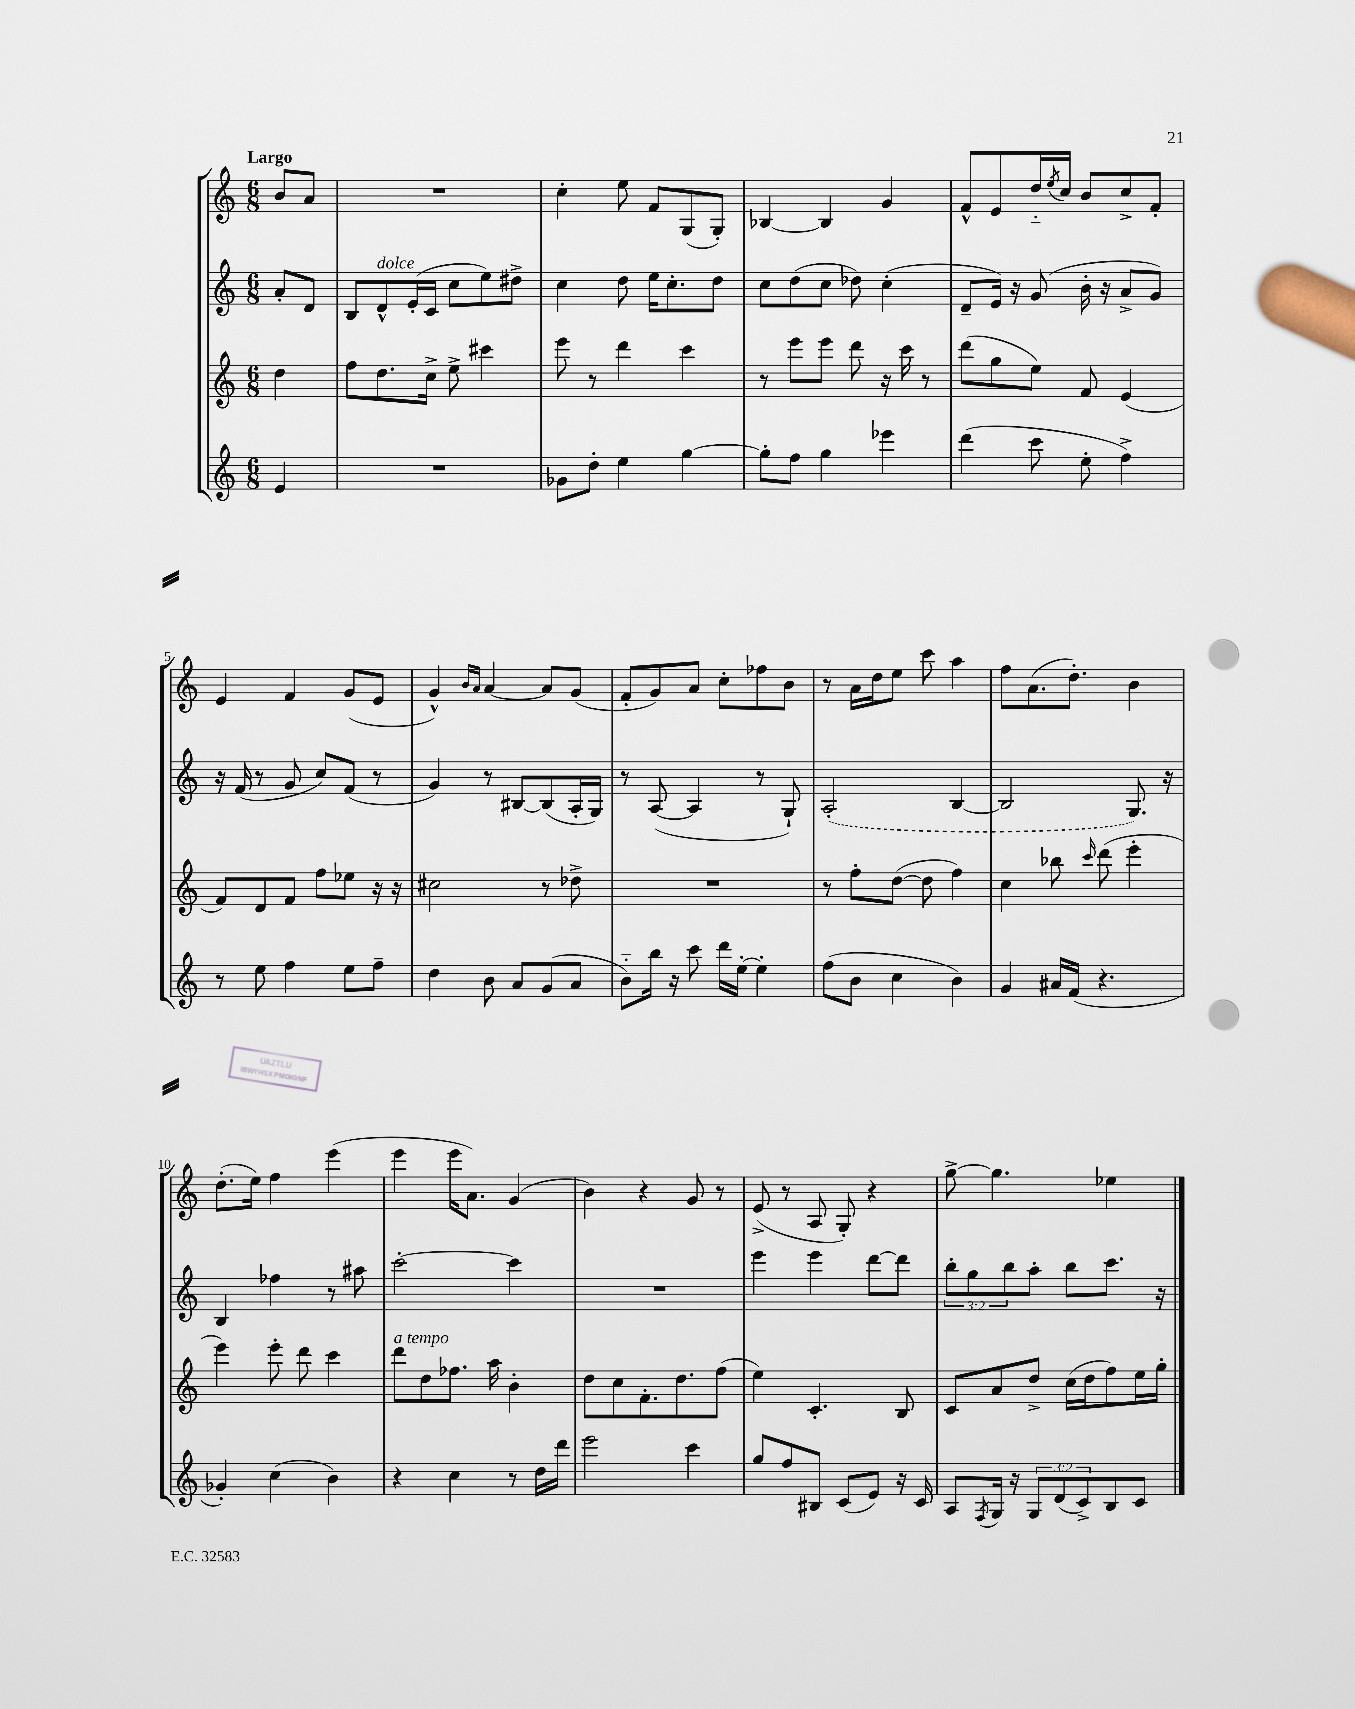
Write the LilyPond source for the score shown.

<<
\new StaffGroup <<
\new Staff = "s0" {
    \clef treble \key c \major \numericTimeSignature \time 6/8 \partial 4 \tempo "Largo"
    b'8 a'8 |
    R2. |
    c''4-. e''8 f'8 g8( g8-.) |
    bes4~ bes4 g'4 |
    f'8-^ e'8 d''16-_ \acciaccatura { e''8 } c''16 b'8 c''8-> f'8-. |
    e'4 f'4 g'8( e'8 |
    g'4-^) \grace { b'16 a'16 } a'4~ a'8 g'8( |
    f'8-. g'8) a'8 c''8-. fes''8 b'8 |
    r8 a'16 d''16 e''8 c'''8 a''4 |
    f''8 a'8.( d''8.-.) b'4 |
    d''8.-.( e''16) f''4 e'''4( |
    e'''4 e'''16 a'8.) g'4( |
    b'4) r4 g'8 r8 |
    e'8->( r8 a8 g8-.) r4 |
    g''8~-> g''4. ees''4 \bar "|." |
}
\new Staff = "s1" {
    \clef treble \key c \major \numericTimeSignature \time 6/8 \override Staff.TupletNumber.text = #tuplet-number::calc-fraction-text \partial 4
    a'8-. d'8 |
    b8 d'8-^^\markup { \italic "dolce" } e'16-.( c'16 c''8 e''8) dis''8-> |
    c''4 d''8 e''16 c''8.-. d''8 |
    c''8 d''8( c''8 des''8) c''4-.( |
    d'8-- e'16) r16 g'8( b'16-. r16 a'8-> g'8) |
    r16 f'16( r8 g'8 c''8) f'8( r8 |
    g'4) r8 bis8~ bis8( a16-. g16) |
    r8 a8~( a4 r8 g8-!) |
    \once \slurDashed a2-.( b4~ |
    b2 g8.) r16 |
    b4 fes''4 r8 ais''8 |
    c'''2~-. c'''4 |
    R2. |
    e'''4 e'''4 d'''8~ d'''8 |
    \tuplet 3/2 { b''8-. g''8 b''8 } a''8-. b''8 c'''8. r16 \bar "|." |
}
\new Staff = "s2" {
    \clef treble \key c \major \numericTimeSignature \time 6/8 \partial 4
    d''4 |
    f''8 d''8. c''16-> e''8-> cis'''4 |
    e'''8 r8 d'''4 c'''4 |
    r8 e'''8 e'''8 d'''8 r16 c'''16 r8 |
    d'''8( g''8 e''8) f'8 e'4( |
    f'8) d'8 f'8 f''8 ees''8 r16 r16 |
    cis''2 r8 des''8-> |
    R2. |
    r8 f''8-. d''8~( d''8 f''4) |
    c''4 bes''8 \grace { c'''16 } d'''8( e'''4-. |
    e'''4) e'''8-. d'''8 c'''4 |
    d'''8^\markup { \italic "a tempo" } d''8 fes''8. a''16 b'4-. |
    d''8 c''8 f'8.-. d''8. f''8( |
    e''4) c'4.-. b8 |
    c'8 a'8 d''8-> c''16( d''16 f''8) e''16 g''16-. \bar "|." |
}
\new Staff = "s3" {
    \clef treble \key c \major \numericTimeSignature \time 6/8 \override Staff.TupletNumber.text = #tuplet-number::calc-fraction-text \partial 4
    e'4 |
    R2. |
    ges'8 d''8-. e''4 g''4~ |
    g''8-. f''8 g''4 ees'''4 |
    d'''4( c'''8 e''8-. f''4->) |
    r8 e''8 f''4 e''8 f''8-- |
    d''4 b'8 a'8 g'8( a'8 |
    b'8-_) b''16 r16 c'''8 d'''16 e''16~-. e''4-. |
    f''8( b'8 c''4 b'4) |
    g'4 ais'16 f'16( r4. |
    ges'4-.) c''4( b'4) |
    r4 c''4 r8 d''16 d'''16 |
    e'''2 c'''4 |
    g''8 f''8 bis8 c'8( e'8) r16 c'16 |
    a8 \acciaccatura { f8 } g16 r16 \tuplet 3/2 { g8 d'8( c'8->) } b8 c'8 \bar "|." |
}
>>
>>
